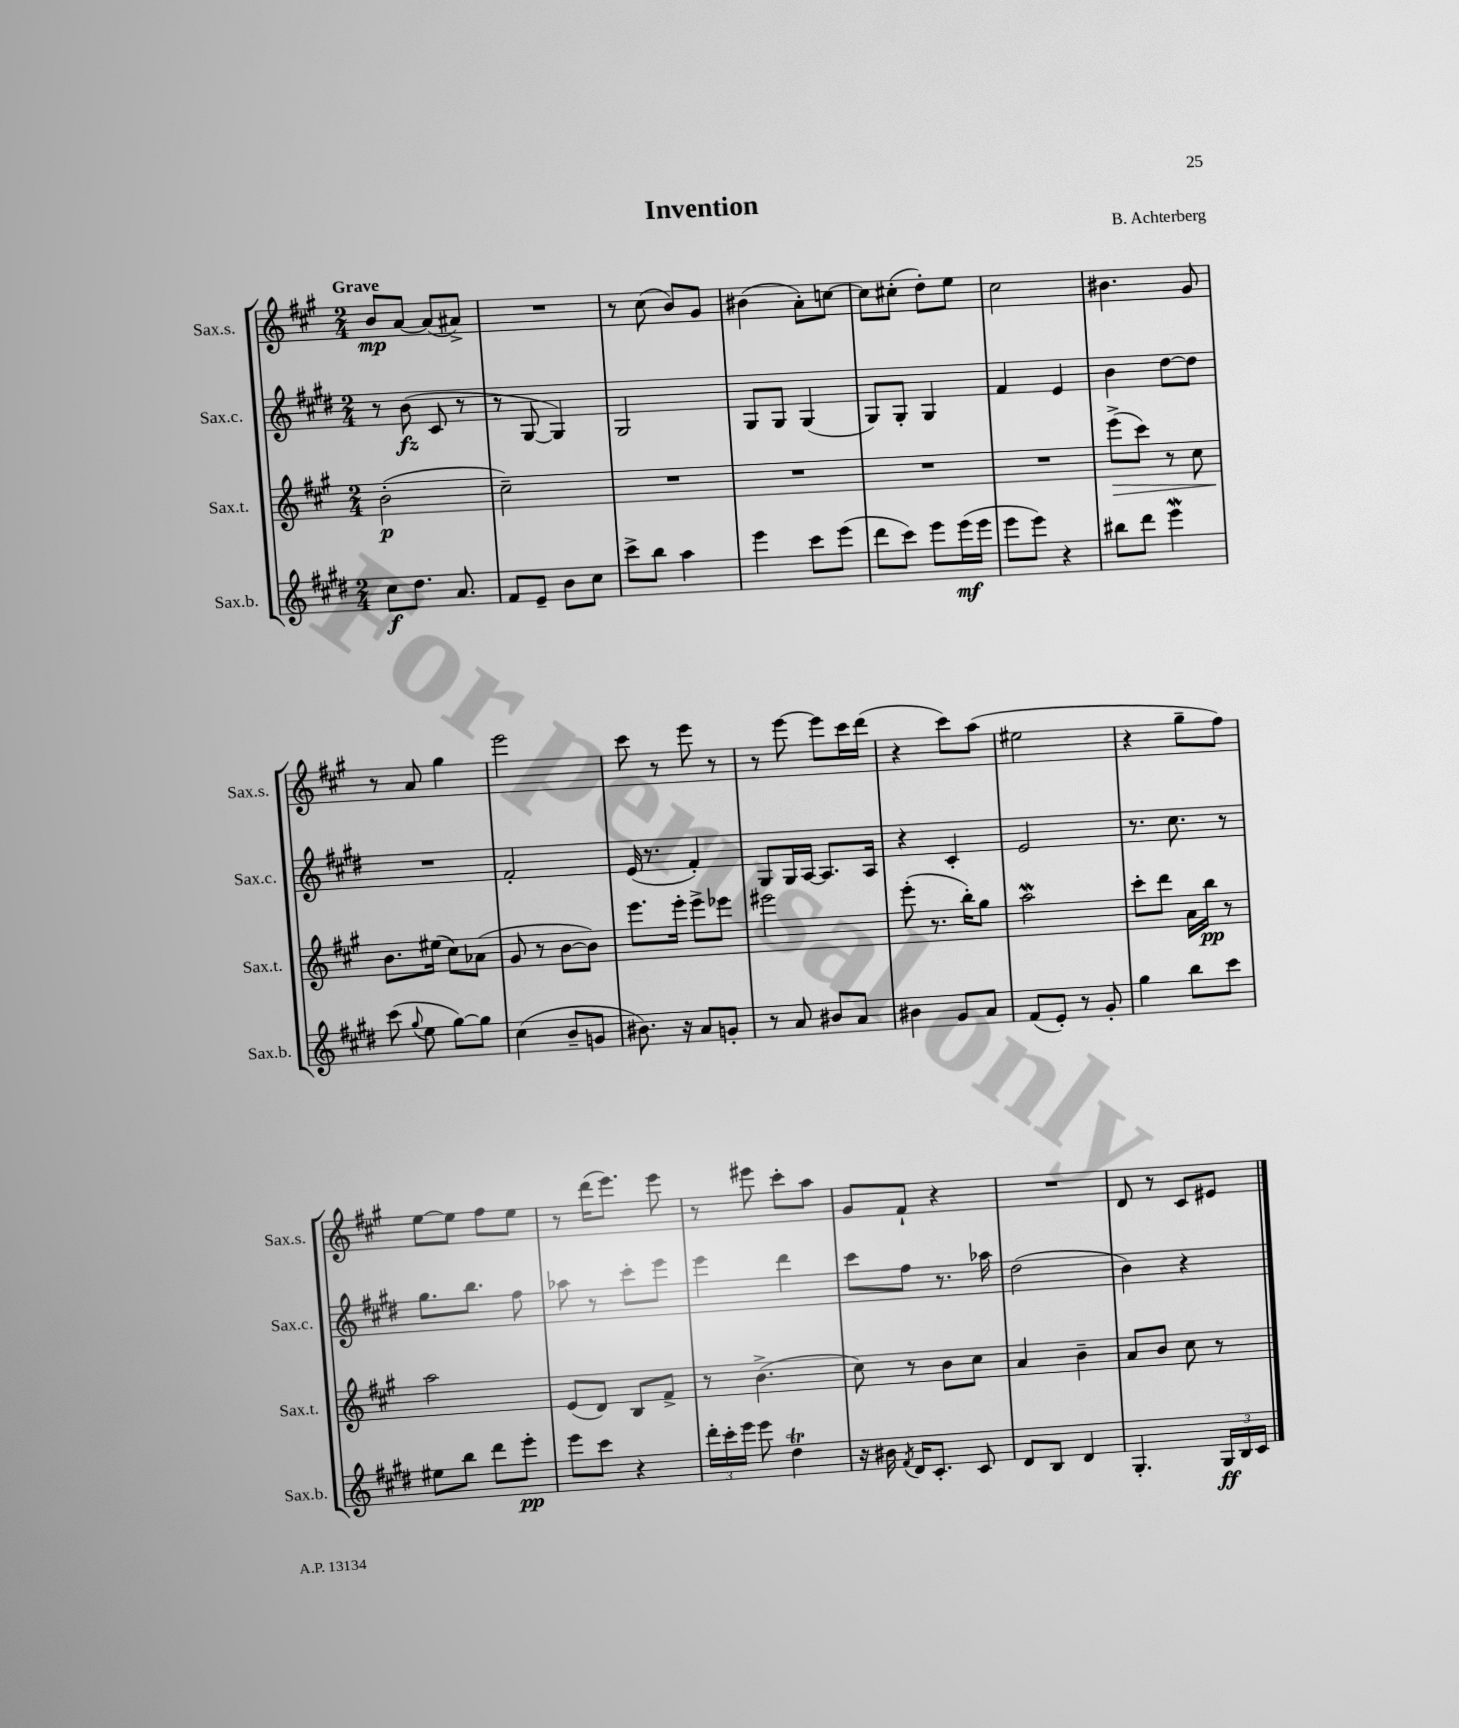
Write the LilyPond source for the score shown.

\header { title = "Invention" composer = "B. Achterberg" }
<<
\new StaffGroup <<
\new Staff = "s0" \with { instrumentName = "Sax.s." shortInstrumentName = "Sax.s." } {
    \clef treble \key a \major \numericTimeSignature \time 2/4 \tempo "Grave"
    \autoBeamOff b'8[\mp a'8]~ a'8[( ais'8]->) |
    R2 |
    r8 cis''8( b'8[) gis'8] |
    bis'4( a'8[-.) c''8]~ |
    c''8[ cis''8]-.( d''8[-.) e''8] |
    cis''2 |
    bis'4. gis'8 |
    r8 a'8 gis''4 |
    e'''2 |
    cis'''8 r8 e'''8 r8 |
    r8 e'''8~ e'''8[ cis'''16 d'''16]( |
    r4 cis'''8[) a''8]( |
    eis''2 |
    r4 gis''8[-- fis''8]) |
    e''8[~ e''8] fis''8[ e''8] |
    r8 d'''16[( e'''8.]) e'''8 |
    r8 eis'''8 cis'''8[-. a''8] |
    gis'8[ fis'8]-! r4 |
    R2 |
    d'8 r8 cis'8[ eis'8] \bar "|." |
}
\new Staff = "s1" \with { instrumentName = "Sax.c." shortInstrumentName = "Sax.c." } {
    \clef treble \key e \major \numericTimeSignature \time 2/4
    \autoBeamOff r8 b'8\fz( cis'8 r8 |
    r8 gis8~ gis4) |
    gis2 |
    gis8[ gis8] gis4( |
    gis8[) gis8]-. gis4 |
    fis'4 e'4 |
    b'4 dis''8[~ dis''8] |
    R2 |
    fis'2-. |
    e'16( r8. fis'4-.) |
    gis8[ gis16 a16]~ a8.[ a16] |
    r4 cis'4-. |
    e'2 |
    r8. cis''8. r8 |
    gis''8.[ b''8.] fis''8 |
    aes''8 r8 cis'''8[-. e'''8] |
    e'''4 dis'''4 |
    cis'''8[ fis''8] r8. aes''16 |
    dis''2( |
    b'4) r4 \bar "|." |
}
\new Staff = "s2" \with { instrumentName = "Sax.t." shortInstrumentName = "Sax.t." } {
    \clef treble \key a \major \numericTimeSignature \time 2/4
    \autoBeamOff b'2-.\p( |
    cis''2--) |
    R2 |
    R2 |
    R2 |
    R2 |
    e'''8[->\>( cis'''8]) r8 cis''8 |
    b'8.[\! eis''16]( cis''8[) aes'8]( |
    gis'8 r8 b'8[~ b'8]) |
    e'''8.[ e'''16]-. e'''8[-> ees'''8] |
    eis'''2 |
    e'''8-.( r8. b''16[-.) gis''8] |
    a''2\mordent |
    cis'''8[-. d'''8] a'16[ b''16]\pp r8 |
    a''2 |
    e'8[( d'8]) b8[ fis'8]-> |
    r8 b'4.->( |
    cis''8) r8 b'8[ cis''8] |
    a'4 b'4-- |
    a'8[ b'8] cis''8 r8 \bar "|." |
}
\new Staff = "s3" \with { instrumentName = "Sax.b." shortInstrumentName = "Sax.b." } {
    \clef treble \key e \major \numericTimeSignature \time 2/4
    \autoBeamOff cis''8[\f dis''8.] a'8. |
    fis'8[ e'8]-- b'8[ cis''8] |
    cis'''8[-> b''8] a''4 |
    e'''4 cis'''8[ e'''8]( |
    dis'''8[ cis'''8]) e'''8[ e'''16\mf( e'''16] |
    e'''8[ e'''8]) r4 |
    bis''8[ dis'''8] e'''4\mordent |
    cis'''8( \appoggiatura { gis''8 } e''8 gis''8[~) gis''8] |
    cis''4( b'8[-- g'8] |
    bis'8.) r16 a'8[ g'8]-. |
    r8 a'8 bis'8[ a'8] |
    bis'4 gis'8[ a'8] |
    fis'8[( e'8]-.) r8 gis'8-. |
    gis''4 b''8[ cis'''8] |
    eis''8[ b''8] dis'''8[ e'''8]-.\pp |
    e'''8[ cis'''8] r4 |
    \tuplet 3/2 { dis'''16[-. cis'''16-. e'''16] } e'''8 dis''4\trill |
    r16 bis'16 \acciaccatura { fis'8 } dis'16[ cis'8.]-. cis'8 |
    dis'8[ b8] dis'4 |
    gis4.-. \tuplet 3/2 { gis16[\ff b16 cis'16] } \bar "|." |
}
>>
>>
\layout { \context { \Score \remove "Bar_number_engraver" } }
